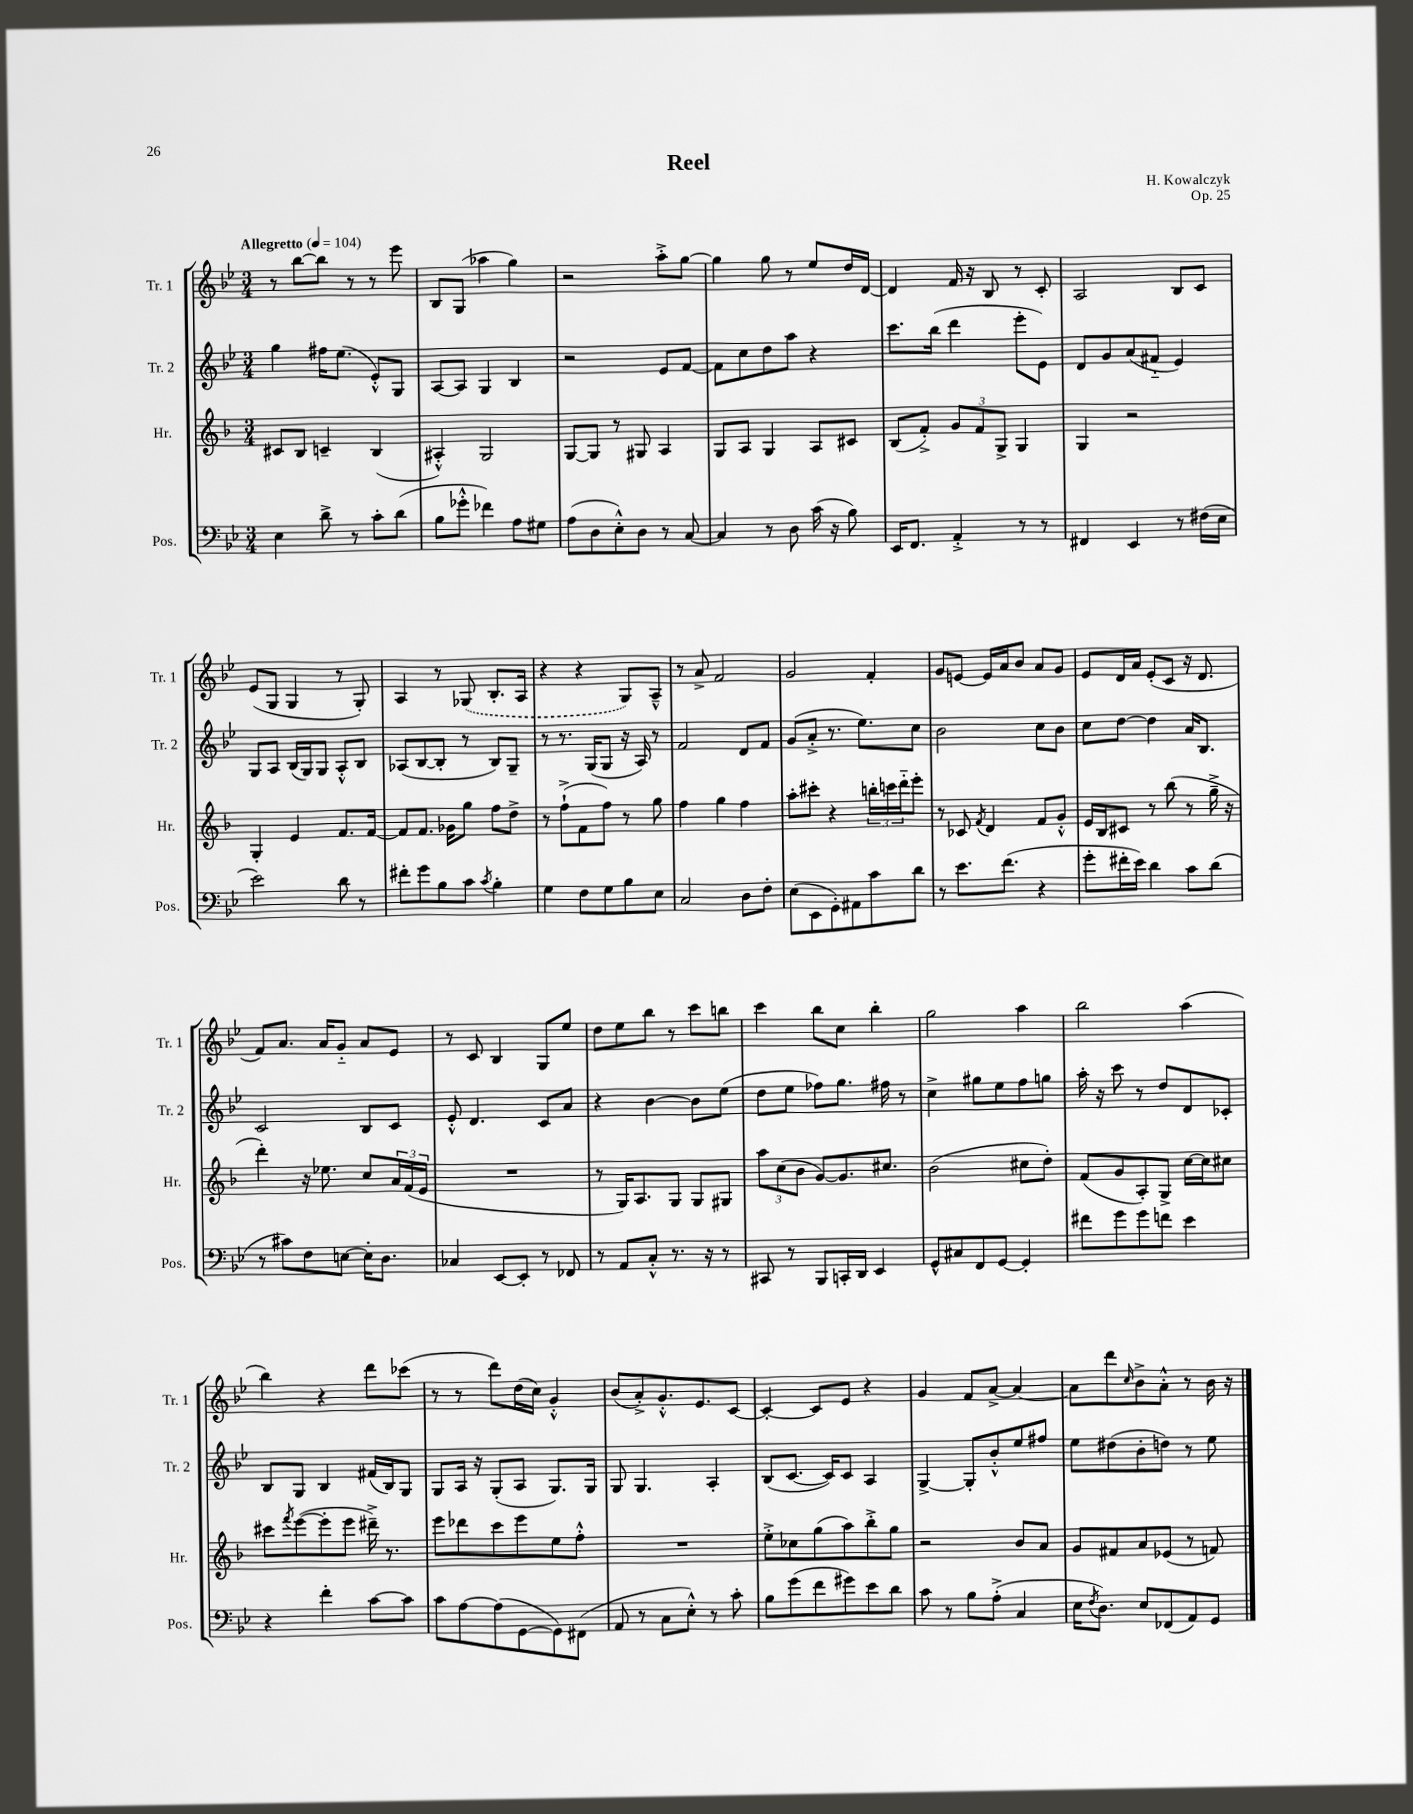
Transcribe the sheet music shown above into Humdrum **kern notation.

**kern	**kern	**kern	**kern
*part4	*part3	*part2	*part1
*staff4	*staff3	*staff2	*staff1
*I"Pos.	*I"Hr.	*I"Tr. 2	*I"Tr. 1
*I'Pos.	*I'Hr.	*I'Tr. 2	*I'Tr. 1
*clefF4	*clefG2	*clefG2	*clefG2
*k[b-e-]	*k[b-]	*k[b-e-]	*k[b-e-]
*M3/4	*M3/4	*M3/4	*M3/4
*MM104	*MM104	*MM104	*MM104
=1	=1	=1	=1
!	!	!	!LO:TX:a:B:t=Allegretto
4E-\	8c#X/L	4gg\	8r
.	8B-/J	.	[8bb-\L
8d^\	4cn~/	16ff#X\KL	8bb-\J]
.	.	(8.ee-\J	.
8r	.	.	8r
8c'\L	(4B-/	8e-'^^/L)	8r
(8d\J	.	8G/J	8eee-\
=2	=2	=2	=2
8B-\L	4A#X'^^/)	[8A/L	8B-/L
8g-X'^^\J	.	8A/J]	(8G/J
4f-X\)	2G/	4G/	4aa-X\
8A\L	.	4B-/	4gg\)
8G#X\J	.	.	.
=3	=3	=3	=3
(8A\L	[8G/L	2r	2r
8D\	8G/J]	.	.
8E-'^^\)	8r	.	.
8D\J	8G#X/	.	.
8r	4A/	8e-/L	8aa'^\L
[8C/	.	[8f/J	[8gg\J
=4	=4	=4	=4
4C/]	8G/L	8f\L]	4gg\]
.	8A/J	8cc\	.
8r	4G/	8dd\	8gg\
8D\	.	8aa\J	8r
(16c\	8A/L	4r	8ee-/L
16r	.	.	.
8B-\)	8c#X/J	.	16dd/L
.	.	.	[16d/JJ
=5	=5	=5	=5
16EE-/KL	(8B-/L	8.ccc\L	4d/]
8.FF/J	.	.	.
.	8f'^/J)	.	.
.	.	(16bb-\Jk	.
4AA'^/	12g/L	4ddd\	16f/
.	.	.	16r
.	12f/	.	.
.	.	.	8B-/
.	12G^/J	.	.
8r	4G/	8eee-'\L	8r
8r	.	8e-\J)	8c'/
=6	=6	=6	=6
4FF#X/	4G/	8d/L	2A/
.	.	8g/	.
4EE-/	2r	(8a/	.
.	.	8f#X/J	.
8r	.	4e-/)	8B-/L
(16F#X\LL	.	.	8c/J
16E-\JJ	.	.	.
!!LO:LB:g=z
=7	=7	=7	=7
2e-\)	4G'/	8G/L	(8e-/L
.	.	8A/J	8G/J
.	4e/	(16B-/LL	4G/
.	.	16G/J)	.
.	.	8G/J	.
8d\	8.f/L	8A'^^/L	8r
8r	.	8B-/J	8G'/)
.	[16f/Jk	.	.
=8	=8	=8	=8
8f#X'\L	8f/L]	(8A-X/L	4A/
8g\	8.f/J	[8B-/	.
8B-\	.	8B-'/J]	8r
.	16g-X\KL	.	.
8c\J	8gg\J	8r	(8G-X/
8qc/	.	.	.
4B-'\	8ff\L	8B-/L)	8.B-'/L
.	8dd^\J	8G~/J	.
.	.	.	16A/Jk
=9	=9	=9	=9
4G\	8r	8r	4r
.	(8ff`^\L	8.r	.
8F\L	8f\	.	4r
.	.	(16G/KL	.
8G\	8ff\J)	8G/J	.
8B-\	8r	16r	8G/L)
.	.	16A/)	.
8E-\J	8gg\	8r	8A~^^/J
=10	=10	=10	=10
2C/	4ff\	2f/	8r
.	.	.	8a^/
.	4gg\	.	2f/
8D\L	4ff\	8d/L	.
8F'\J	.	8f/J	.
=11	=11	=11	=11
(8E-\L	8aa'\L	(8g/L	2g/
8EE-\	8ccc#X'\J	8a'^/J	.
8GG'\)	4r	8.r	.
8AA#X\	.	.	.
.	.	8.ee-\L)	.
8c\	24bbn'\LL	.	4f'/
.	24cccn\	.	.
.	24ddd\J	.	.
8d\J	8eee'\J	8cc\J	.
=12	=12	=12	=12
8r	8r	2b-\	8g/L
8.e-\L	8c-X/	.	[8en/J
.	8qf/	.	.
.	4d/	.	16e/LL]
(8.f\J	.	.	16a/J
.	.	.	8b-/J
4r	8f/L	8cc\L	8a/L
.	8g'^^/J	8b-\J	8g/J
=13	=13	=13	=13
8g'\L	16e/LL	8cc\L	8e-/L
.	16B-/J	.	.
16f#X'\L	8c#X/J	[8dd\J	16d/L
16e-\JJ)	.	.	16a/JJ
4d\	8r	4dd\]	(8e-'/L
.	(8bb-\	.	8c/J
8c\L	8r	16a/KL	16r
.	.	8.B-/J	8.d/
(8d\J	16gg~^\	.	.
.	16r	.	.
!!LO:LB:g=z
=14	=14	=14	=14
8r	4ddd'\)	2c/	8f/L)
8c#X\L)	.	.	8.a/J
8F\	16r	.	.
.	8.ee-X\	.	16a/KL
[8En\J	.	.	8g/J
16E'\KL]	8cc/L	8B-/L	8a/L
8.D\J	.	.	.
.	24a/L	8c/J	8e-/J
.	(24f/	.	.
.	24e/JJ	.	.
=15	=15	=15	=15
4C-X/	2.r	8e-'^^/	8r
.	.	4.d/	8c/
[8EE-/L	.	.	4B-/
8EE-'/J]	.	.	.
8r	.	8c/L	8G/L
8FF-X/	.	8a/J	8ee-/J
=16	=16	=16	=16
8r	8r	4r	8dd\L
8AA/L	16G/KL)	.	8ee-\
.	8.A/	.	.
8C'^^/J	.	[4b-\	8bb-\J
8.r	8G/J	.	8r
.	8G/L	8b-\L]	8ccc\L
16r	.	.	.
8r	8G#X/J	(8ee-\J	8bbn\J
=17	=17	=17	=17
8CC#X/	12aa\L	8dd\L	4ccc\
.	(12cc\	.	.
8r	.	8ee-\J	.
.	12b-\J	.	.
8BBB-/L	[8g/L)	8ff-X\L)	8bb-\L
16CCn'/L	8.g/]	8.gg\J	8cc\J
16DD/JJ	.	.	.
4EE-/	.	.	4bb-'\
.	8.cc#X/J	16ff#X\	.
.	.	8r	.
=18	=18	=18	=18
8GG^^/L	(2b-\	4cc^\	2gg\
8C#X/	.	.	.
8FF/	.	8gg#X\L	.
[8GG/J	.	8ee-\	.
4GG'/]	8cc#X\L	8ff\	4aa\
.	8dd'\J)	8ggn\J	.
=19	=19	=19	=19
8f#X\L	(8f/L	16aa'\	2bb-\
.	.	16r	.
8g\	8g/	8ccc\	.
8g\	8A'/)	8r	.
8fn\J	8G^/J	8dd/L	.
4e-\	[16cc\LL	8d/	(4aa\
.	16cc\J]	.	.
.	8cc#X\J	8c-X'/J	.
!!LO:LB:g=z
=20	=20	=20	=20
4r	8ccc#X\L	8B-/L	4bb-\)
.	8qfff/	.	.
.	([8eee\	8G/J	.
4f'\	8eee'\]	4B-/	4r
.	8eee\J	.	.
[8c\L	16ddd#X~^\)	(16f#X/LL	8ddd\L
.	8.r	16B-/J)	.
8c\J]	.	8G/J	(8ccc-X\J
=21	=21	=21	=21
8c\L	8eee\L	8G/L	8r
[8A\	8ddd-X\	16A/Jk	8r
.	.	16r	.
(8A\]	8ccc\	(8G'/L	8ddd\L)
[8GG\	8eee\	8A/J	(16dd\L
.	.	.	16cc\JJ)
8GG\])	8ee\	8.G/L)	4g'^^/
(8FF#X\J	8ff'^^\J	.	.
.	.	16G/Jk	.
=22	=22	=22	=22
8AA/	2.r	8G/	(8b-/L
8r	.	4.G/	8a'^/)
8C\L	.	.	8.g'^^/
8E-'^^\J)	.	.	.
.	.	.	8.e-/
8r	.	4A'/	.
8c'\	.	.	[8c/J
=23	=23	=23	=23
8B-\L	8ee'^\L	(8B-/L	4c'/_
(8g\	8cc-X\	[8.c/J	.
8f\	(8gg\	.	8c/L]
.	.	16c/KL])	.
8g#X\)	8aa\)	8c/J	8e-/J
8e-\	8bb-'^\	4A/	4r
8d\J	8gg\J	.	.
=24	=24	=24	=24
8c\	2r	[4G^/	4g/
8r	.	.	.
8B-\L	.	8G'/L]	8f/L
(8A'^\J	.	8b-'^^/	[8a^/J
4C/	8b-/L	8ee-/	4a/_
.	8a/J	8ff#X/J	.
=25	=25	=25	=25
16E-\KL	8g/L	8ee-\L	8a\L]
8qF/	.	.	.
8.D\J)	.	.	.
.	8f#X/	(8dd#X\	8ddd\
.	.	.	16qqcc/
8E-/L	8a/	8b-'\	8b-^\
(8FF-X/	(8e-X/J	8ddn\J)	8a'^^\J
8AA/)	8r	8r	8r
8GG/J	8fn/)	8ee-\	16b-\
.	.	.	16r
==	==	==	==
*-	*-	*-	*-
